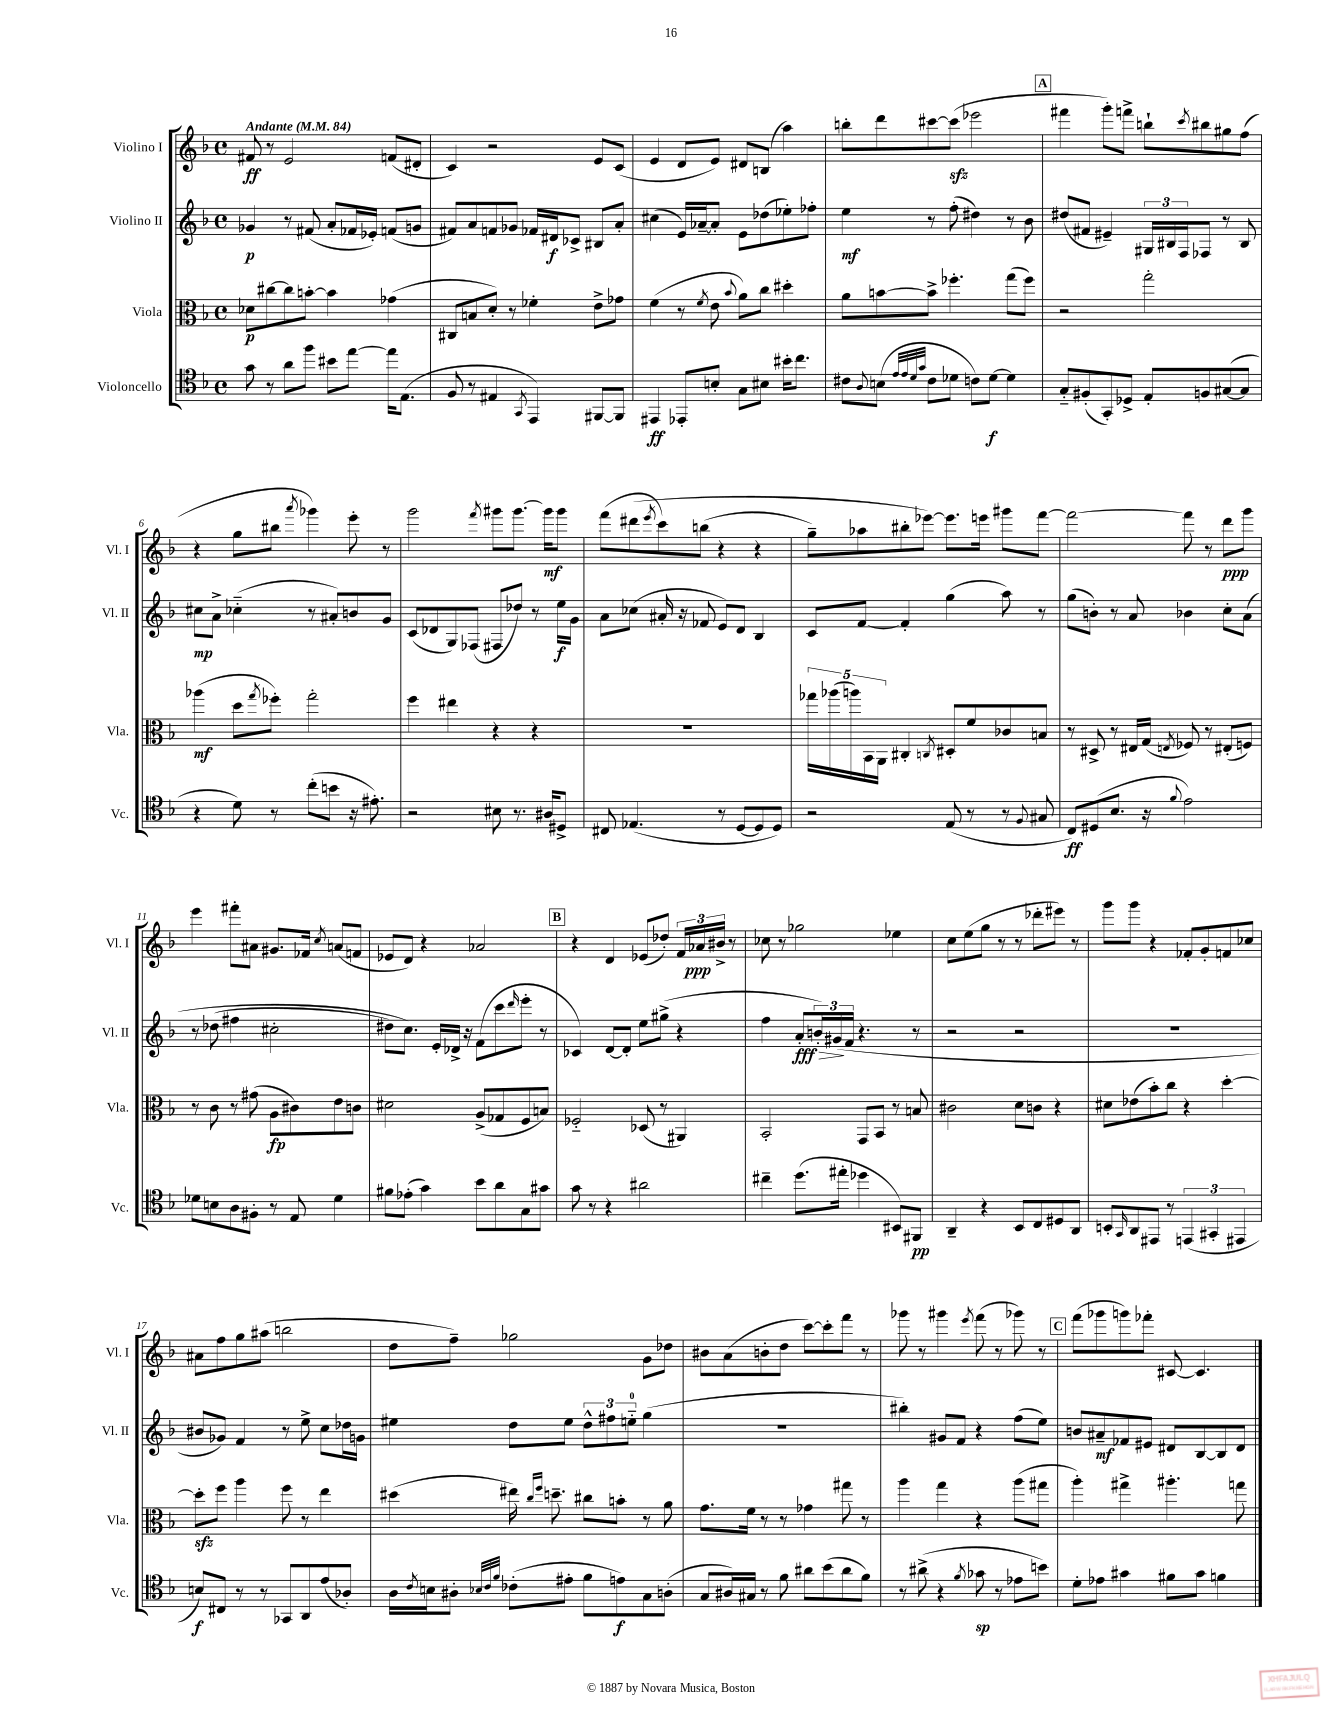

**kern	**dynam	**kern	**dynam	**kern	**dynam	**kern	**dynam
*part4	*part4	*part3	*part3	*part2	*part2	*part1	*part1
*staff4	*staff4	*staff3	*staff3	*staff2	*staff2	*staff1	*staff1
*I"Violoncello	*	*I"Viola	*	*I"Violino II	*	*I"Violino I	*
*I'Vc.	*	*I'Vla.	*	*I'Vl. II	*	*I'Vl. I	*
*clefC4	*	*clefC3	*	*clefG2	*	*clefG2	*
*k[b-]	*	*k[b-]	*	*k[b-]	*	*k[b-]	*
*M4/4	*	*M4/4	*	*M4/4	*	*M4/4	*
*met(c)	*	*met(c)	*	*met(c)	*	*met(c)	*
*MM84	*	*MM84	*	*MM84	*	*MM84	*
=1	=1	=1	=1	=1	=1	=1	=1
!	!	!	!	!	!	!LO:TX:a:B:t=Andante	!
8g\	.	8d-X\L	p	4g-X/	p	8f#X/	ff
8r	.	[8cc#X\	.	.	.	8r	.
8a\L	.	8cc#\]	.	8r	.	2e/	.
8ff\J	.	[8bn'\J	.	(8f#X/	.	.	.
8b#X\L	.	4b\]	.	8a'/L	.	.	.
[8ee\J	.	.	.	16f-X/L	.	.	.
.	.	.	.	16e-X'/JJ)	.	.	.
16ee\KL]	.	(4g-X\	.	(8fn/L	.	(8fn/L	.
(8.E\J	.	.	.	.	.	.	.
.	.	.	.	8gn/J	.	8d#X'/J	.
=2	=2	=2	=2	=2	=2	=2	=2
8F/	.	8C#X/L	.	8f#X/L)	.	4c/)	.
8r	.	8Bn/	.	8a/	.	.	.
4E#X/	.	8d'/J)	.	8fn/	.	2r	.
.	.	8r	.	8g-X/J	.	.	.
8qGG/	.	.	.	.	.	.	.
4EE/)	.	4f-X'\	.	16f-X/LL	.	.	.
.	.	.	.	16d#X/J	f	.	.
.	.	.	.	8c-X^/J	.	.	.
[8FF#X/L	.	8e^\L	.	8B#X/L	.	8e/L	.
8FF#/J]	.	8g-X\J	.	8a'/J	.	(8c/J	.
=3	=3	=3	=3	=3	=3	=3	=3
4EE#X/	ff	(4f\	.	(4cc#X\	.	4e/	.
8EE-X'/L	.	8r	.	16e/LL)	.	8d/L	.
.	.	.	.	[16a-X~/J	.	.	.
.	.	8qf/	.	.	.	.	.
8Bn'/J	.	8e\	.	8a-'/J]	.	8e/J)	.
.	.	8qqb-/	.	.	.	.	.
8G\L	.	8a\L)	.	8e\L	.	8d#X/L	.
8B#X\J	.	8cc\J	.	(8dd-X\	.	(8Bn/J	.
16b#X'\KL	.	4dd#X'\	.	8ee-X'\)	.	4aa\)	.
8.cc\J	.	.	.	.	.	.	.
.	.	.	.	8ff-X'\J	.	.	.
=4	=4	=4	=4	=4	=4	=4	=4
8c#X\L	.	8a\L	.	4ee\	mf	8bbn'\L	.
8qqA/	.	.	.	.	.	.	.
(8Bn\J	.	[8bn\	.	.	.	8ddd\	.
32qqe/LLL	.	.	.	.	.	.	.
32qqe/	.	.	.	.	.	.	.
32qqd/	.	.	.	.	.	.	.
32qqg/JJJ	.	.	.	.	.	.	.
8c#\L	.	8b^\J]	.	8r	.	[8ccc#X\	.
8d-X\J	.	4.ff-X'\	.	(8ff'\	.	(8ccc#zz\J]	.
8cn\L)	.	.	.	4dd#X\)	.	2eee-X\	.
[8d-\J	f	.	.	.	.	.	.
4d-\]	.	(8gg\L	.	8r	.	.	.
.	.	8ff-\J)	.	8b-\	.	.	.
!!LO:REH:place=s1:t=A
=5	=5	=5	=5	=5	=5	=5	=5
8G/L	.	2r	.	(8dd#X/L	.	4fff#X\	.
(8F#X'/	.	.	.	8f#X/J	.	.	.
8GG'/)	.	.	.	4e#X~/)	.	8ggg'\L)	.
8D-X^/J	.	.	.	.	.	8fffn^\J	.
8E'/L	.	2gg'\	.	24G#X/LL	.	8bbn`\L	.
.	.	.	.	24B#X/	.	.	.
.	.	.	.	24F/J	.	.	.
.	.	.	.	.	.	8qccc/	.
8Fn/	.	.	.	8F-X/J	.	8bb#X\	.
([8G#X/	.	.	.	8r	.	8gg#X\	.
8G#/J]	.	.	.	8B#/	.	(8ff\J	.
!!LO:LB:g=z
=6	=6	=6	=6	=6	=6	=6	=6
4r	.	(4aa-X\	mf	8cc#X\L	mp	4r	.
.	.	.	.	8a^\J	.	.	.
8d\)	.	8dd\L	.	(4cc-X\	.	8gg\L	.
.	.	8qgg/	.	.	.	.	.
8r	.	8ff-X'\J)	.	.	.	8bb#X\J	.
.	.	.	.	.	.	8qaaa/	.
(8cc'\L	.	2gg'\	.	8r	.	4ggg-X\)	.
8bn\J	.	.	.	8a#X'/L)	.	.	.
16r	.	.	.	8bn/	.	8eee'\	.
8.e#X'\)	.	.	.	.	.	.	.
.	.	.	.	8g/J	.	8r	.
=7	=7	=7	=7	=7	=7	=7	=7
2r	.	4ff\	.	(8c/L	.	2ggg\	.
.	.	.	.	8d-X/	.	.	.
.	.	4ee#X\	.	8G/)	.	.	.
.	.	.	.	(8F-X/J	.	.	.
.	.	.	.	.	.	8qfff/	.
8B#X\	.	4r	.	8F#X/L	.	8ggg#X\L	.
8.r	.	.	.	8dd-X/J)	.	[8.ggg#\J	.
.	.	4r	.	8r	.	.	.
16A#X/KL	.	.	.	.	.	16ggg#\KL]	mf
8D#X^/J	.	.	.	16ee\LL	f	8ggg#\J	.
.	.	.	.	16g\JJ	.	.	.
=8	=8	=8	=8	=8	=8	=8	=8
8C#X/	.	1r	.	8a\L	.	(8fff\L	.
(4.E-X/	.	.	.	(8cc-X\J	.	(8ddd#X\	.
.	.	.	.	.	.	8qeee/	.
.	.	.	.	16a#X'/	.	8ccc\)	.
.	.	.	.	16r	.	.	.
.	.	.	.	8f-X/	.	(8bbn\J	.
8r	.	.	.	8e/L)	.	4r	.
[8D/L	.	.	.	8d/J	.	.	.
8D/]	.	.	.	4B-/	.	4r	.
8D/J)	.	.	.	.	.	.	.
=9	=9	=9	=9	=9	=9	=9	=9
2r	.	20gg-X\LL	.	8c/L	.	8gg~\L)	.
.	.	(20aa-X\	.	.	.	.	.
.	.	20aan\)	.	.	.	.	.
.	.	.	.	[8f/J	.	8aa-X\	.
.	.	20BB-\	.	.	.	.	.
.	.	20AA\JJ	.	.	.	.	.
.	.	4C#X'/	.	4f'/]	.	8bb#X'\	.
.	.	.	.	.	.	[8eee-X\J)	.
.	.	8qCn/	.	.	.	.	.
(8E/	.	8D#X'/L	.	(4gg\	.	8.eee-\L]	.
8r	.	8f/	.	.	.	.	.
.	.	.	.	.	.	16eeen\Jk	.
8r	.	8c-X/	.	8aa\)	.	8ggg#X\L	.
8qqF/	.	.	.	.	.	.	.
8G#X/	.	8Bn/J	.	8r	.	[8fff\J	.
=10	=10	=10	=10	=10	=10	=10	=10
8C/L)	ff	8r	.	(8gg\L	.	2fff\_	.
(8D#X/	.	8D#X^/	.	8bn'\J)	.	.	.
8.B-/J	.	8r	.	8r	.	.	.
.	.	16E#X/LL	.	8a/	.	.	.
16r	.	(16G/JJ	.	.	.	.	.
8qqf/	.	8qEn/	.	.	.	.	.
2e\)	.	8F-X/)	.	4b-X\	.	8fff\]	.
.	.	8r	.	.	.	8r	.
.	.	(8E#X'/L	.	8cc'\L	.	8ddd\L	ppp
.	.	8Fn/J)	.	(8a\J	.	8ggg\J	.
!!LO:LB:g=z
=11	=11	=11	=11	=11	=11	=11	=11
8d-X\L	.	8r	.	8r	.	4eee\	.
8Bn\	.	8c\	.	(8dd-X\	.	.	.
8A\	.	8r	.	4ff#X\	.	8fff#X'\L	.
8F#X'\J	.	(8g#X\	.	.	.	8a#X\J	.
8r	.	8A\L	fp	2cc#X'\	.	8.g#X/L	.
8E/	.	8c#X\)	.	.	.	.	.
.	.	.	.	.	.	16f-X/Jk	.
.	.	.	.	.	.	8qcc/	.
4d-\	.	8e\	.	.	.	(8an/L	.
.	.	8cn\J	.	.	.	8fn/J	.
=12	=12	=12	=12	=12	=12	=12	=12
8f#X\L	.	2d#X\	.	8dd#X\L)	.	8e-X/L	.
(8e-X'\J	.	.	.	8.cc\J)	.	8d/J)	.
4g\)	.	.	.	.	.	4r	.
.	.	.	.	16e'/LL	.	.	.
.	.	.	.	16d-X^/JJ	.	.	.
.	.	.	.	16r	.	.	.
8b-\L	.	(8A^/L	.	(8f\L	.	2a-X/	.
8a\	.	8G-X/	.	8ccc\	.	.	.
.	.	.	.	16qqddd/	.	.	.
8G\	.	8F/	.	8eee'\J	.	.	.
8g#X\J	.	8Bn/J)	.	8r	.	.	.
!!LO:REH:place=s1:t=B
=13	=13	=13	=13	=13	=13	=13	=13
8g\	.	2F-X/	.	4c-X/)	.	4r	.
8r	.	.	.	.	.	.	.
4r	.	.	.	[8d/L	.	4d/	.
.	.	.	.	8d'/J]	.	.	.
2a#X\	.	(8D-X/	.	8ee\L	.	(8e-X/L	.
.	.	8r	.	(8gg#X^\J	.	8dd-X'/J)	.
.	.	4AA#X/)	.	4r	.	24f/LL	.
.	.	.	.	.	.	24a-X/	ppp
.	.	.	.	.	.	24b#X^/JJ	.
.	.	.	.	.	.	8r	.
=14	=14	=14	=14	=14	=14	=14	=14
4cc#X~\	.	2BB-'/	.	4ff\	.	8cc-X\	.
.	.	.	.	.	.	8r	.
!	!	!	!	!	!LO:HP:b	!	!
(8.dd\L	.	.	.	8a'/L	> fff	2gg-X\	.
.	.	.	.	24bn'/L)	.	.	.
.	.	.	.	(24g#X/	.	.	.
16ee#X'\Jk	.	.	.	.	.	.	.
.	.	.	.	24f/JJ	]	.	.
4dd-X\	.	8GG/L	.	4.r	.	.	.
.	.	8BB-/J	.	.	.	.	.
8BB#X/L)	.	8r	.	.	.	4ee-X\	.
8FF#X/J	pp	8Bn/	.	8r	.	.	.
=15	=15	=15	=15	=15	=15	=15	=15
4AA~/	.	2c#X\	.	2r	.	8cc\L	.
.	.	.	.	.	.	(8ee\	.
4r	.	.	.	.	.	8gg\J	.
.	.	.	.	.	.	8r	.
8BB-/L	.	8d\L	.	2r	.	8r	.
8C/	.	8cn\J	.	.	.	8ddd-X'\L	.
8D#X/	.	4r	.	.	.	8eee#X\J)	.
8AA/J	.	.	.	.	.	8r	.
=16	=16	=16	=16	=16	=16	=16	=16
8BBn'/L	.	8d#X\L	.	1r	.	8ggg\L	.
16qqGG/	.	.	.	.	.	.	.
8AA/	.	(8e-X\	.	.	.	8ggg\J	.
8EE#X/J	.	8b-'\)	.	.	.	4r	.
8r	.	8cc\J	.	.	.	.	.
(6EEn/	.	4r	.	.	.	8f-X'/L	.
.	.	.	.	.	.	8g'/	.
6GG#X'/	.	.	.	.	.	.	.
.	.	[4dd'\	.	.	.	8fn/	.
6EE#X/	.	.	.	.	.	.	.
.	.	.	.	.	.	8cc-X/J	.
!!LO:LB:g=z
=17	=17	=17	=17	=17	=17	=17	=17
8Bn/L)	f	8ddzz'\L]	.	8b#X/L	.	8a#X\L	.
8C#X/J	.	8ff\J	.	8g-X/J)	.	8ff\	.
8r	.	4aa\	.	4f/	.	8gg\	.
8r	.	.	.	.	.	(8aa#X\J	.
8GG-X/L	.	8ff\	.	8r	.	2bbn\	.
8AA/	.	8r	.	8ee^\	.	.	.
(8e/	.	4ee\	.	8cc\L	.	.	.
8A-X'/J)	.	.	.	16dd-X\L	.	.	.
.	.	.	.	16gn\JJ	.	.	.
=18	=18	=18	=18	=18	=18	=18	=18
16A\LL	.	(4dd#X\	.	4ee#X\	.	8dd\L	.
8qc/	.	.	.	.	.	.	.
16Bn\J	.	.	.	.	.	.	.
8A#X'\J	.	.	.	.	.	8ff~\J)	.
32qqB-X/LLL	.	.	.	.	.	.	.
32qqc/	.	.	.	.	.	.	.
32qqf/JJJ	.	.	.	.	.	.	.
(8c-X'\L	.	16ee#X\)	.	8dd\L	.	2gg-X\	.
.	.	16qqcc/LL	.	.	.	.	.
.	.	16qqff/JJ	.	.	.	.	.
.	.	8.ddn~\	.	.	.	.	.
8e#X'\J	.	.	.	8ee#\J	.	.	.
8f\L	.	8cc#X\L	.	12dd^^\L	.	.	.
.	.	.	.	12ff#X\	.	.	.
8en\)	f	8bn'\J	.	.	.	.	.
.	.	.	.	12een\J	.	.	.
8G\	.	8r	.	(4gg\	.	8g\L	.
(8An'\J	.	8a\	.	.	.	8dd-X\J	.
=19	=19	=19	=19	=19	=19	=19	=19
8G/L	.	8.g\L	.	1r	.	8b#X\L	.
16A#X/L)	.	.	.	.	.	(8a\	.
16G#X/JJ	.	16f\Jk	.	.	.	.	.
8r	.	8r	.	.	.	8bn'\	.
8f\	.	8r	.	.	.	8dd\J	.
8a#X\L	.	4g-X\	.	.	.	[8ccc\L)	.
(8b-\	.	.	.	.	.	8ccc'\]	.
8a#\	.	8gg#X\	.	.	.	8fff\J	.
8f\J)	.	8r	.	.	.	8r	.
=20	=20	=20	=20	=20	=20	=20	=20
8r	.	4aa\	.	4bb#X'\)	.	8ggg-X\	.
(8a#X^\	.	.	.	.	.	8r	.
4r	.	4gg\	.	8g#X/L	.	4ggg#X\	.
.	.	.	.	8f/J	.	.	.
8qf/	.	.	.	.	.	8qeee/	.
8g-X\	sp	4r	.	4r	.	(8fff\	.
8r	.	.	.	.	.	8r	.
8e-X\L	.	(8aa\L	.	(8ff\L	.	8ggg-X\)	.
8bn\J)	.	8gg#X\J	.	8ee\J)	.	8r	.
!!LO:REH:place=s1:t=C
=21	=21	=21	=21	=21	=21	=21	=21
8d'\L	.	4aa'\)	.	8bn/L	.	(8fff\L	.
8e-X\J	.	.	.	8a#X~/	mf	8ggg-X\	.
4g#X\	.	4gg#X^\	.	8f-X/	.	8gggn\)	.
.	.	.	.	8e#X/J	.	8fff-X'\J	.
8f#X\L	.	4.aa#X'\	.	8d#X/L	.	[8c#X/	.
8g#\J	.	.	.	[8B-/	.	4.c#/]	.
4fn\	.	.	.	8B-/]	.	.	.
.	.	8ggn\	.	8d#/J	.	.	.
==	==	==	==	==	==	==	==
*-	*-	*-	*-	*-	*-	*-	*-
